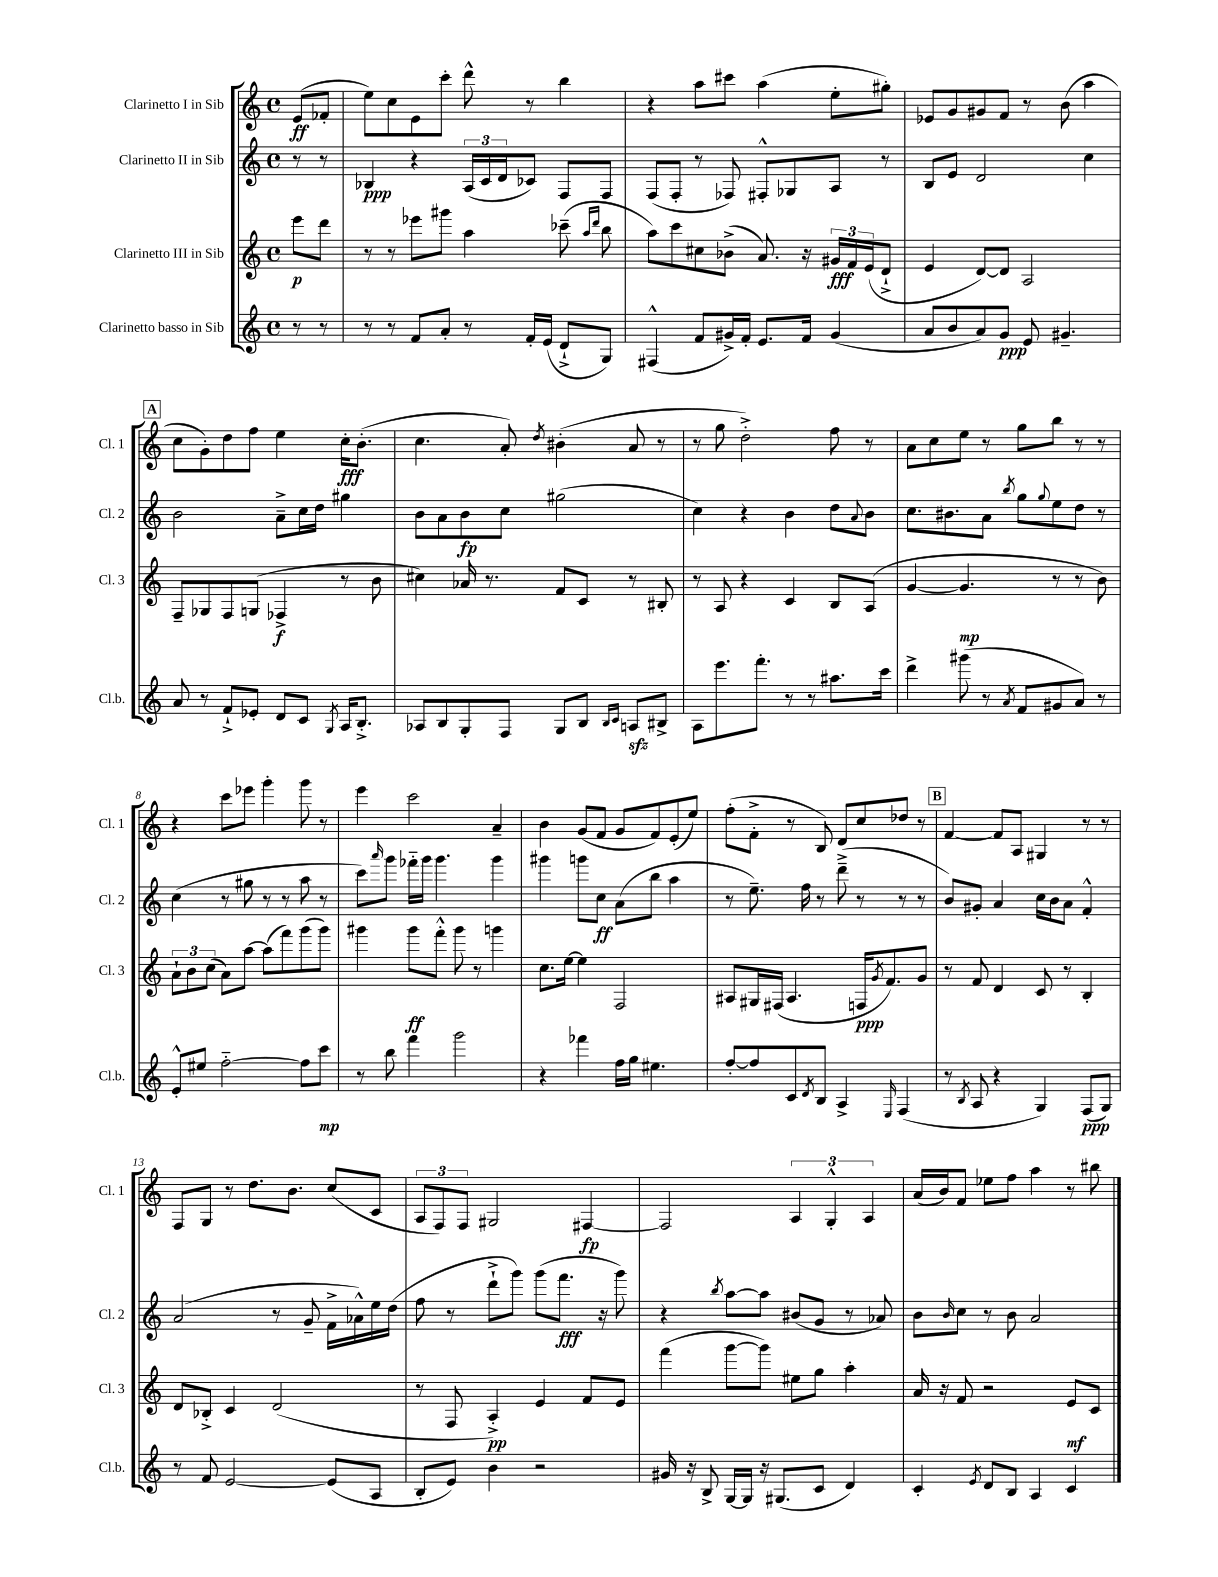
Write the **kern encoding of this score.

**kern	**kern	**kern	**kern
*staff4	*staff3	*staff2	*staff1
*clefG2	*clefG2	*clefG2	*clefG2
*k[]	*k[]	*k[]	*k[]
*M4/4	*M4/4	*M4/4	*M4/4
*met(c)	*met(c)	*met(c)	*met(c)
8r	8eee\L	8r	(8e/L
8r	8ddd\J	8r	8f-'/J
=	=	=	=
8r	8r	4B-/	8ee\L)
8r	8r	.	8cc\
8f/L	8eee-\L	4r	8e\
8a'/J	8ggg#\J	.	8ccc'\J
8r	4aa\	(24A/LL	8ddd^^\
.	.	24c/	.
.	.	24d/J	.
16f'/LL	.	8c-/J)	8r
(16e/JJ	.	.	.
8d`^/L	(8ccc-~\	8F/L	4bb\
.	16qqaa/LL	.	.
.	16qqddd/JJ	.	.
8G/J)	8bb\	8F/J	.
=	=	=	=
(4F#^^/	8aa\L)	(8F/L	4r
.	8ccc\	8F'/J	.
8f/L	8cc#\	8r	8aa\L
16g#^/L)	(8b-^\J	8F-/)	8ccc#\J
16f'/JJ	.	.	.
8.e/L	8.a/)	8F#'^^/L	(4aa\
.	.	8G-/	.
16f/Jk	16r	.	.
(4g#/	24g#/LL	8A/J	8ee'\L
.	24f/	.	.
.	(24e/J	.	.
.	8d`^/J	8r	8gg#'\J)
=	=	=	=
8a/L	4e/	8B/L	8e-/L
8b/	.	8e/J	8g/
8a/)	[8d/L)	2d/	8g#/
8g/J	8d/]J	.	8f/J
8e/	2A/	.	8r
4.g#~/	.	.	(8b\
.	.	4cc\	4aa\
=	=	=	=
8a/	8F~/L	2b\	8cc\L
8r	8G-/	.	8g'\)
8f`^/L	8F/	.	8dd\
8e-'/J	(8G/J	.	8ff\J
8d/L	4F-^/	8a~^\L	4ee\
8c/J	.	16cc\L	.
.	.	16dd\JJ	.
8qG/	.	.	.
16A/LK	8r	4gg#\	16cc'\LK
8.B'^/J	.	.	(8.b'\J
.	8b\	.	.
=	=	=	=
8A-/L	4cc#\)	8b\L	4.cc\
8B/	.	8a\	.
8G'/	16a-/	8b\	.
.	8.r	.	.
8F/J	.	8cc\J	8a'/)
.	.	.	8qdd/
8G/L	8f/L	(2gg#\	(4b#'\
8B/J	8c/J	.	.
16qqB/LL	.	.	.
16qqc/JJ	.	.	.
8A/L	8r	.	8a/
8B#^/J	8B#'/	.	8r
=	=	=	=
8A\L	8r	4cc\)	8r
8.eee\	8A/	.	8gg\
.	4r	4r	2dd'^\)
8.fff'\J	.	.	.
8r	4c/	4b\	.
8r	.	.	.
8.aa#\L	8B/L	8dd\L	8ff\
.	.	8qqa/	.
.	(8A/J	8b\J	8r
16ccc\Jk	.	.	.
=	=	=	=
4ddd^\	[4g/	8.cc\L	8a\L
.	.	.	8cc\
.	.	8.b#\	.
(8ggg#\	4.g/]	.	8ee\J
8r	.	8a\J	8r
8qa/	.	8qbb/	.
8f/L	.	8gg\L	8gg\L
.	.	8qqgg/	.
8g#/	8r	8ee\	8bb\J
8a/J)	8r	8dd\J	8r
8r	8b\)	8r	8r
=	=	=	=
8e'^^/L	12a`\L	(4cc\	4r
.	12b\	.	.
8ee#/J	.	.	.
.	(12cc\J	.	.
[2ff'~\	8a\L)	8r	8ccc\L
.	[8aa\J	8gg#\	8eee-\J
.	(8aa\]L	8r	4ggg'\
.	8fff\)	8r	.
8ff\]L	(8ggg\	8aa\	8ggg\
8ccc\J	8ggg\J)	8r	8r
=	=	=	=
8r	4ggg#\	8ccc\L)	4eee\
.	.	16qqaaa/	.
8bb\	.	8ggg\J	.
4fff\	8ggg#\L	16fff-'~\LL	2ccc\
.	.	16ggg\JJ	.
.	8fff'^^\J	4.ggg\	.
2ggg\	8ggg#\	.	.
.	8r	.	.
.	4ggg\	4ggg\	4a~/
=	=	=	=
4r	8.cc\L	4ggg#\	4b\
.	[16ee\Jk	.	.
4fff-\	4ee\]	8ggg\L	(8g/L
.	.	8cc\J	8f/J
16ff\LL	2F/	(8a\L	8g/L
16gg\JJ	.	.	.
4.ee#\	.	8bb\J	8f/)
.	.	4aa\	(8e'/
.	.	.	8ee/J)
=	=	=	=
[8ff'/L	8A#/L	8r	(8ff'\L
8ff/]	16G#/L	8.ee~\)	8f'^\J
.	(16F#/JJ	.	.
8c/	4.A#/	.	8r
.	.	16ff\	.
8qd/	.	.	.
8B/J	.	8r	8B/)
4A^/	.	(8ddd~^\	8d/L
.	16F/LK	8r	8cc/
.	8qg/	.	.
.	8.f/)	.	.
16qqE/	.	.	.
(4F/	.	8r	8dd-/J
.	8g/J	8r	8r
=	=	=	=
8r	8r	8b/L)	[4f/
8qB/	.	.	.
8A/	8f/	8g#'/J	.
4r	4d/	4a/	8f/]L
.	.	.	8A/J
4G/)	8c/	16cc\LL	4G#/
.	.	16b\J	.
.	8r	8a\J	.
(8F/L	4B'/	4f'^^/	8r
8G/J)	.	.	8r
=	=	=	=
8r	8d/L	(2a/	8F/L
8f/	8B-'^/J	.	8G/J
[2e/	4c/	.	8r
.	.	.	8.dd\L
.	(2d/	8r	.
.	.	.	8.b\J
.	.	8g~/	.
(8e/]L	.	16f^\LL	(8cc/L
.	.	16a-^^\)	.
8A/J	.	16ee\	8c/J
.	.	(16dd\JJ	.
=	=	=	=
8B'/L	8r	8ff\	12A/L
.	.	.	12F/)
8e/J)	8F/	8r	.
.	.	.	12F/J
4b\	4A'^/)	8ddd`^\L	2G#/
.	.	8ggg\J)	.
2r	4e/	(8ggg\L	.
.	.	8.fff\J	.
.	8f/L	.	[4F#/
.	.	16r	.
.	8e/J	8ggg\)	.
=	=	=	=
16g#/	(4fff\	4r	2F#/]
16r	.	.	.
8B^/	.	.	.
.	.	8qbb/	.
[16G/LL	[8ggg\L	[8aa\L	.
16G/]JJ	.	.	.
16r	8ggg\]J)	8aa\]J	.
(8.G#/L	.	.	.
.	8ee#\L	(8b#/L	6A/
8c/J	8gg\J	8g/J	.
.	.	.	6G'^^/
4d/)	4aa'\	8r	.
.	.	.	6A/
.	.	8a-/)	.
=	=	=	=
4c'/	16a/	8b\L	(16a/LL
.	16r	.	16b/J)
.	.	16qqb/	.
.	8f/	8cc\J	8f/J
8qe/	.	.	.
8d/L	2r	8r	8ee-\L
8B/J	.	8b\	8ff\J
4A/	.	2a/	4aa\
4c/	8e/L	.	8r
.	8c/J	.	8bb#\
==	==	==	==
*-	*-	*-	*-
